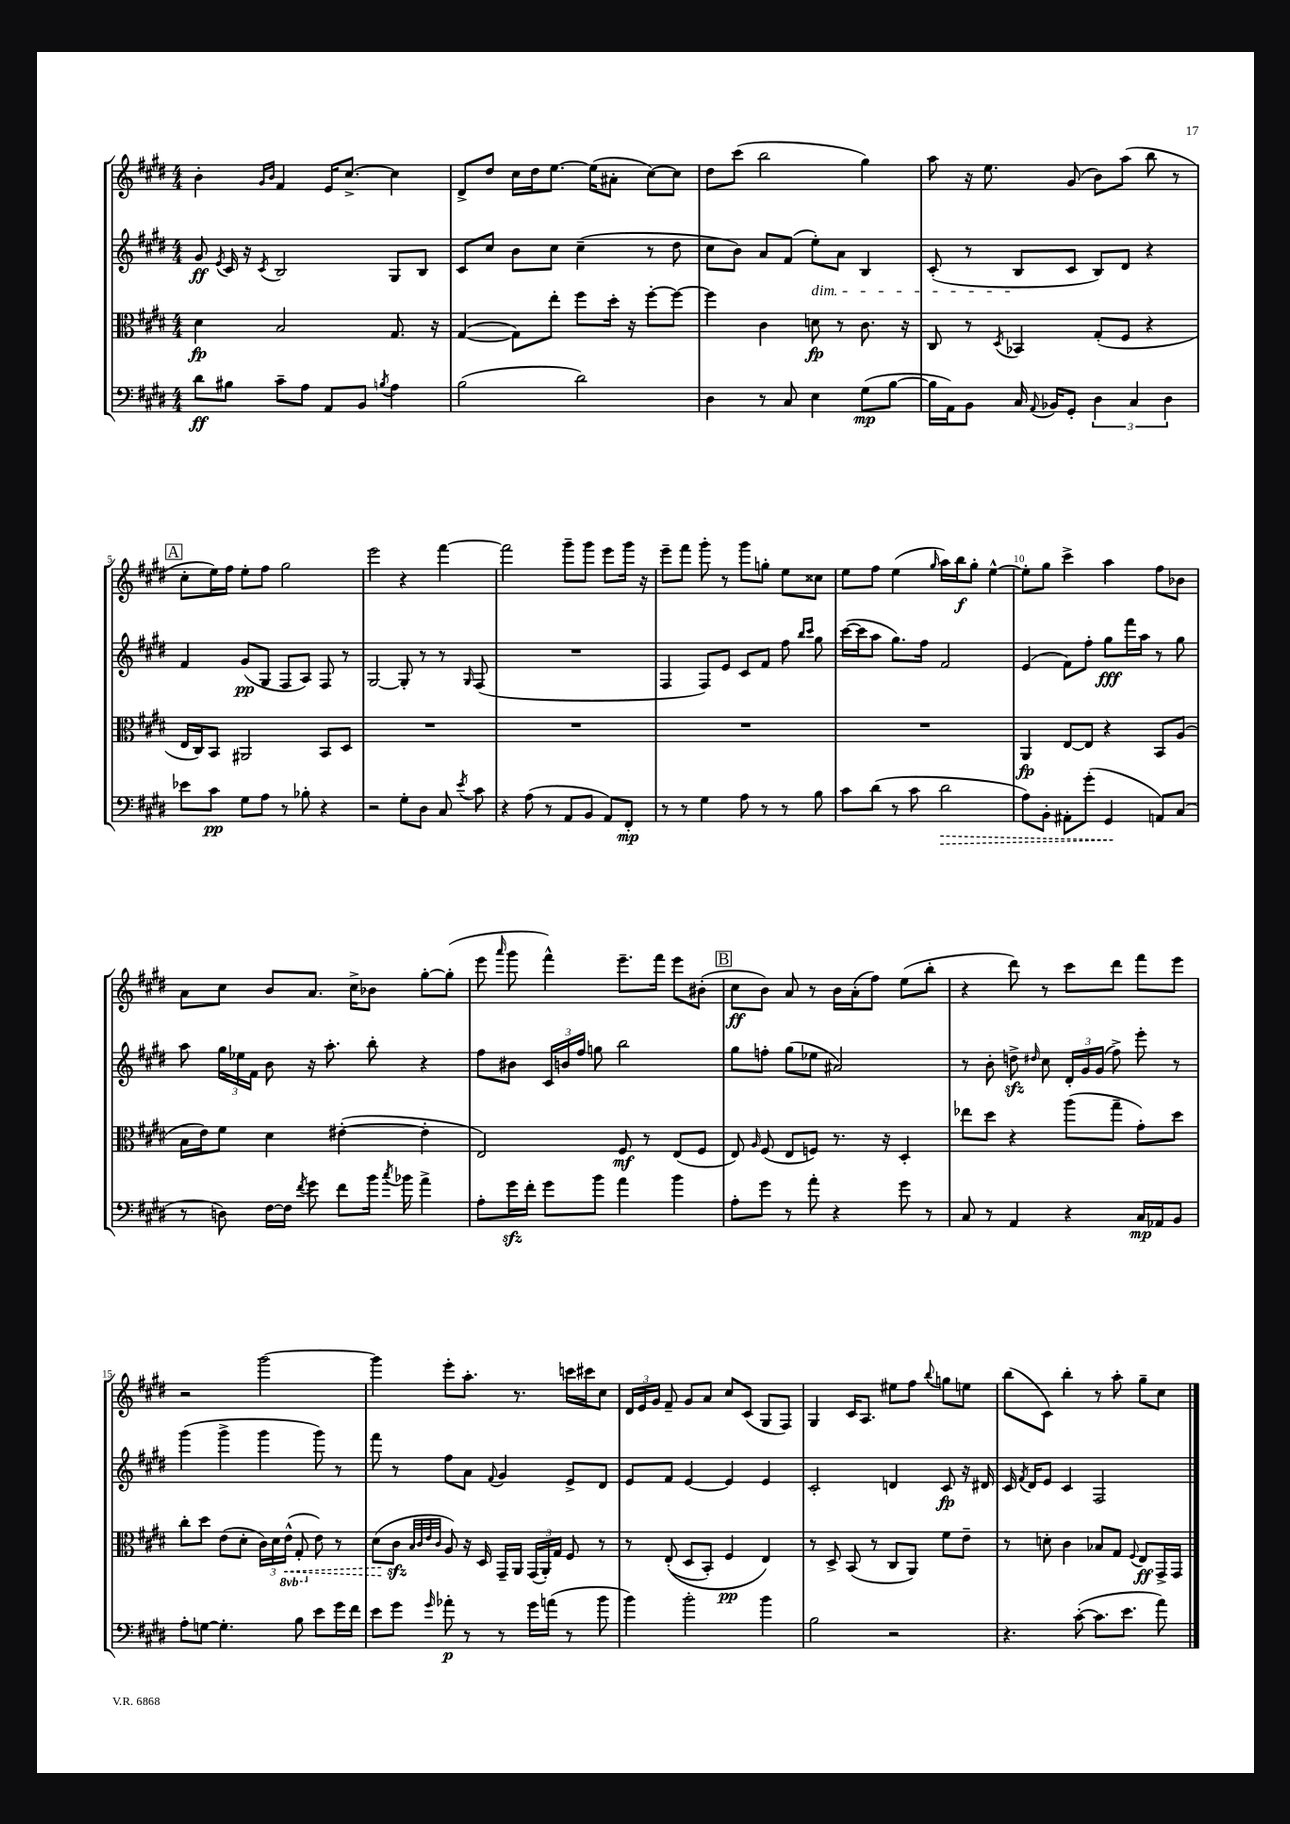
<<
\new StaffGroup <<
\new Staff = "s0" {
    \clef treble \key e \major \numericTimeSignature \time 4/4
    \autoBeamOff b'4-. \grace { gis'16[ b'16] } fis'4 e'16[ cis''8.]~-> cis''4 |
    dis'8[-> dis''8] cis''16[ dis''16 e''8.]~ e''16[( ais'8]-. cis''8[~) cis''8] |
    dis''8[ cis'''8]( b''2 gis''4) |
    a''8 r16 e''8. gis'8( b'8[) a''8]( b''8 r8 |
    \mark \markup { \box "A" } cis''8[-. e''16) fis''16] e''8[-. fis''8] gis''2 |
    e'''2 r4 fis'''4~ |
    fis'''2 gis'''8[-- gis'''8] e'''8[ gis'''16] r16 |
    e'''8[-- fis'''8] gis'''8-. r8 gis'''8[ g''8]-. e''8[ cisis''8] |
    e''8[ fis''8] e''4( \grace { gis''16 } a''16[) b''16\f gis''8]-. e''4~-^ |
    e''8[-. gis''8] cis'''4-> a''4 fis''8[ bes'8] |
    a'8[ cis''8] b'8[ a'8.] cis''16[-> bes'8] gis''8[~-. gis''8]-.( |
    e'''8 \grace { a'''16 } gis'''8 fis'''4-^) e'''8.[-- fis'''16] e'''8[ bis'8]-.( |
    \mark \markup { \box "B" } cis''8[\ff b'8]) a'8 r8 b'16[ a'16-.( fis''8]) e''8[( b''8]-. |
    r4 dis'''8) r8 cis'''8[ dis'''8] fis'''8[ e'''8] |
    r2 gis'''2~ |
    gis'''4 e'''8[-. a''8.]-. r8. c'''16[ cis'''16 cis''8] |
    \tuplet 3/2 { dis'16[ e'16 gis'16] } fis'8-- gis'8[ a'8] cis''8[ cis'8]( gis8[ fis8]) |
    gis4 cis'16[ a8.] eis''8[ fis''8] \appoggiatura { b''8 } g''8[ e''8] |
    b''8[( cis'8]) b''4-. r8 a''8-. gis''8[-- cis''8] \bar "|." |
}
\new Staff = "s1" {
    \clef treble \key e \major \numericTimeSignature \time 4/4
    \autoBeamOff gis'8\ff \acciaccatura { e'8 } cis'16 r16 \acciaccatura { cis'8 } b2 gis8[ b8] |
    cis'8[ cis''8] b'8[ cis''8] cis''4--( r8 dis''8 |
    cis''8[ b'8]) a'8[ fis'8]( e''8[-.\dim) a'8] b4 |
    cis'8-.( r8 b8[\! cis'8] b8[) dis'8] r4 |
    \mark \markup { \box "A" } fis'4 gis'8[\pp( gis8] fis8[ a8]) fis8 r8 |
    gis2~ gis8-. r8 r8 \grace { gis16 } fis8( |
    R1 |
    fis4 fis8[) e'8] cis'8[ fis'8] fis''8 \grace { b''16[ cis'''16] } gis''8 |
    cis'''16[~( cis'''16 a''8] gis''8.[) fis''16] fis'2 |
    e'4( fis'8[) fis''8]-. gis''8[\fff fis'''16 a''16] r8 gis''8 |
    a''8 \tuplet 3/2 { gis''16[ ees''16 fis'16] } b'8 r16 a''8.-. b''8-. r4 |
    fis''8[ bis'8] \tuplet 3/2 { cis'16[ b'16 fis''16] } g''8 b''2 |
    \mark \markup { \box "B" } gis''8[ f''8]-. gis''8[( ees''8] ais'2) |
    r8 b'8-. d''8->\sfz \grace { dis''16 } cis''8 \tuplet 3/2 { dis'16[-. gis'16 gis'16]( } fis''8->) e'''8-. r8 |
    gis'''4( gis'''4-> gis'''4 gis'''8) r8 |
    fis'''8 r8 fis''8[ a'8] \appoggiatura { fis'8 } gis'4 e'8[-> dis'8] |
    e'8[ fis'8] e'4~ e'4 e'4 |
    cis'2-. d'4 cis'8\fp r16 dis'16 |
    cis'16 \acciaccatura { fis'8 } dis'16[ e'8] cis'4 fis2 \bar "|." |
}
\new Staff = "s2" {
    \clef alto \key e \major \numericTimeSignature \time 4/4 \set Staff.ottavationMarkups = #ottavation-simple-ordinals
    \autoBeamOff dis'4\fp b2 gis8. r16 |
    gis4~( gis8[) e''8]-. fis''8[ dis''16]-. r16 fis''8[~-. fis''8]~ |
    fis''4 cis'4 d'8\fp r8 cis'8. r16 |
    cis8 r8 \acciaccatura { dis8 } bes,4 gis8[-.( fis8] r4 |
    \mark \markup { \box "A" } e16[ cis16) b,8] ais,2 b,8[ dis8] |
    R1 |
    R1 |
    R1 |
    R1 |
    a,4\fp e8[~ e8] r4 b,8[ a8]( |
    b16[ e'16) fis'8] dis'4 eis'4~-.( eis'4-. |
    e2) fis8\mf r8 e8[( fis8] |
    \mark \markup { \box "B" } e8) \grace { a16 } fis8( e8[ f8]) r8. r16 dis4-. |
    ees''8[ dis''8] r4 a''8[( gis''8]-- gis'8[-.) dis''8] |
    cis''8[-. dis''8] e'8[( dis'8]-. \tuplet 3/2 { cis'16[) dis'16 \ottava #-1 \once \override Hairpin.style = #'dashed-line e16]-^\<( } gis,8-. \ottava #0 e'8) r8 |
    dis'8[( cis'8]\sfz\! \grace { b32[ cis'32 e'32 cis'32] } a8) r16 dis16 gis,16[-- a,16] \tuplet 3/2 { gis,16[( a,16-.) gis16] } fis8 r8 |
    r8 e8-.(\( dis8[ b,8]-.) fis4\pp e4\) |
    r8 dis8-> b,8( r8 cis8[ a,8]) fis'8[ e'8]-- |
    r8 d'8-. cis'4 bes8[ gis8] \appoggiatura { fis8 } e8[\ff gis,16-> gis,16] \bar "|." |
}
\new Staff = "s3" {
    \clef bass \key e \major \numericTimeSignature \time 4/4
    \autoBeamOff dis'8[\ff bis8] cis'8[-- a8] a,8[ b,8] \acciaccatura { b8 } a4 |
    b2( dis'2) |
    dis4 r8 cis8 e4 gis8[\mp( b8]~ |
    b16[ a,16) b,8] cis16 \appoggiatura { a,8 } bes,16[ gis,8]-. \tuplet 3/2 { dis4 cis4 dis4 } |
    \mark \markup { \box "A" } ees'8[ cis'8]\pp gis8[ a8] r8 bes8-. r4 |
    r2 gis8[-. dis8] cis8 \acciaccatura { e'8 } cis'8 |
    r4 a8( r8 a,8[ b,8] a,8[) fis,8]-.\mp |
    r8 r8 gis4 a8 r8 r8 b8 |
    cis'8[ dis'8]( r8 cis'8 \once \override Hairpin.style = #'dashed-line dis'2\> |
    a8[) b,8]-. ais,8[-. gis'8]-.( gis,4\! a,8[) cis8]( |
    r8 d8) fis16[~ fis16] \acciaccatura { fis'8 } gis'8 fis'8[ b'16] \acciaccatura { cis''8 } bes'16 a'4-> |
    a8[-. gis'16\sfz fis'16]-. gis'8[ b'8] a'4 b'4 |
    \mark \markup { \box "B" } a8[-. gis'8] r8 a'8-. r4 gis'8 r8 |
    cis8 r8 a,4 r4 cis16[\mp aes,16 b,8] |
    a8[-. g8]~ g4.-. b8 e'8[ gis'16 fis'16] |
    e'8[ gis'8] \grace { gis'16 } aes'8-.\p r8 r8 gis'16[ a'16]( r8 b'8 |
    b'4) b'2-. b'4 |
    b2 r2 |
    r4. cis'8~-.( cis'8.[ e'8.] a'8) \bar "|." |
}
>>
>>
\layout { \context { \Score \override BarNumber.break-visibility = ##(#f #t #t) barNumberVisibility = #(every-nth-bar-number-visible 5) } }
